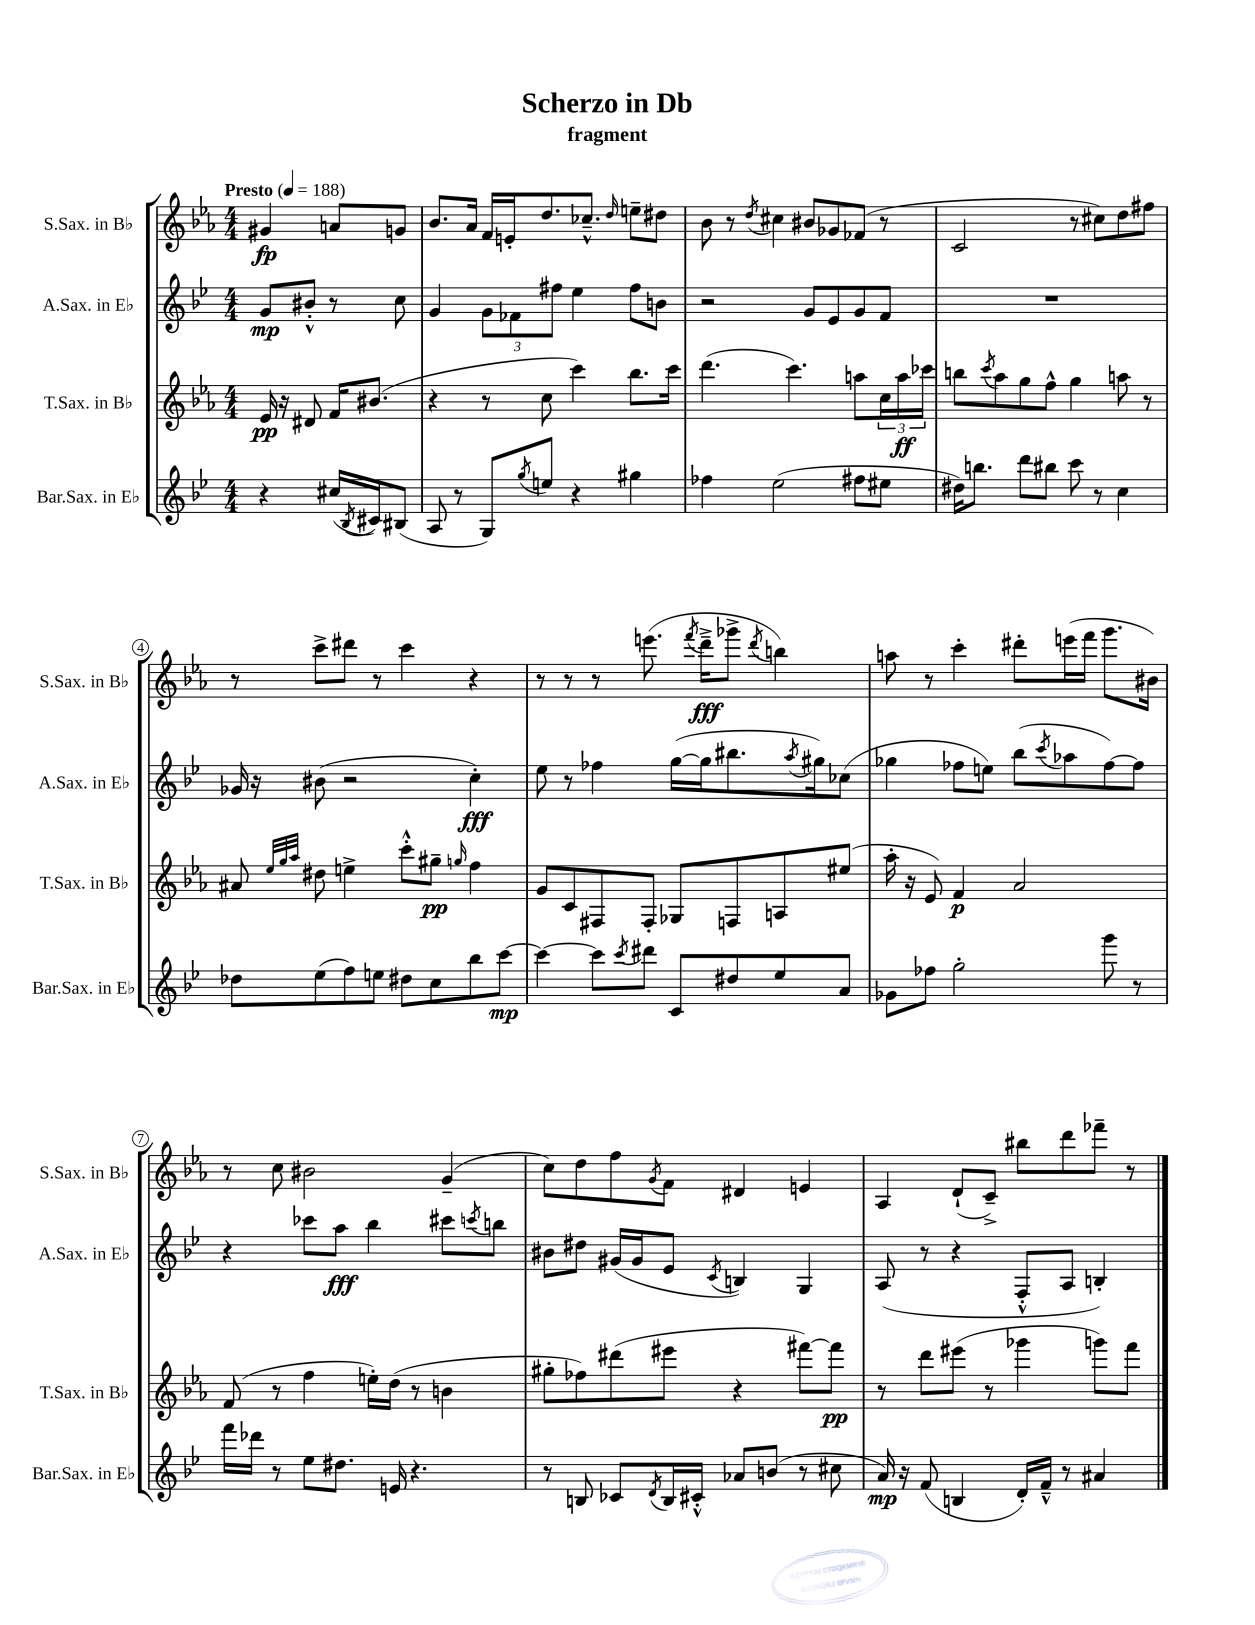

**kern	**dynam	**kern	**dynam	**kern	**dynam	**kern	**dynam
*part4	*part4	*part3	*part3	*part2	*part2	*part1	*part1
*staff4	*staff4	*staff3	*staff3	*staff2	*staff2	*staff1	*staff1
*I"Bar.Sax. in E♭	*	*I"T.Sax. in B♭	*	*I"A.Sax. in E♭	*	*I"S.Sax. in B♭	*
*I'Bar.Sax. in E♭	*	*I'T.Sax. in B♭	*	*I'A.Sax. in E♭	*	*I'S.Sax. in B♭	*
*clefG2	*	*clefG2	*	*clefG2	*	*clefG2	*
*k[b-e-]	*	*k[b-e-a-]	*	*k[b-e-]	*	*k[b-e-a-]	*
*M4/4	*	*M4/4	*	*M4/4	*	*M4/4	*
*MM188	*	*MM188	*	*MM188	*	*MM188	*
=	=	=	=	=	=	=	=
!	!	!	!	!	!	!LO:TX:a:B:t=Presto	!
4r	.	16e-/	pp	8g/L	mp	4g#X/	fp
.	.	16r	.	.	.	.	.
.	.	8d#X/	.	8b#X'^^/J	.	.	.
(16cc#X/LL	.	16f/KL	.	8r	.	8an/L	.
8qB-/	.	.	.	.	.	.	.
16c#X/J)	.	(8.b#X/J	.	.	.	.	.
(8B#X/J	.	.	.	8cc\	.	8gn/J	.
=1	=1	=1	=1	=1	=1	=1	=1
8A/	.	4r	.	4g/	.	8.b-/L	.
8r	.	.	.	.	.	.	.
.	.	.	.	.	.	16a-/Jk	.
8G/L)	.	8r	.	12g\L	.	16f/LL	.
.	.	.	.	.	.	16en'/J	.
.	.	.	.	12f-X\	.	.	.
8qgg/	.	.	.	.	.	.	.
8een/J	.	8cc\	.	.	.	8.dd/	.
.	.	.	.	12ff#X\J	.	.	.
4r	.	4ccc\)	.	4ee-\	.	.	.
.	.	.	.	.	.	8.cc-X~^^/J	.
.	.	.	.	.	.	16qqdd/	.
4gg#X\	.	8.bb-\L	.	8ff#\L	.	8een~\L	.
.	.	.	.	8bn\J	.	8dd#X\J	.
.	.	16ccc\Jk	.	.	.	.	.
=2	=2	=2	=2	=2	=2	=2	=2
4ff-X\	.	(4.ddd\	.	2r	.	8b-\	.
.	.	.	.	.	.	8r	.
.	.	.	.	.	.	8qdd/	.
(2ee-\	.	.	.	.	.	4cc#X\	.
.	.	4.ccc\)	.	.	.	.	.
.	.	.	.	8g/L	.	8b#X/L	.
.	.	.	.	8e-/	.	8g-X/	.
8ff#X\L	.	8aan\L	.	8g/	.	(8f-X/J	.
8ee#X\J	.	24cc\L	.	8f/J	.	8r	.
.	.	24aa\	ff	.	.	.	.
.	.	24ccc-X\JJ	.	.	.	.	.
=3	=3	=3	=3	=3	=3	=3	=3
16dd#X\KL)	.	8bbn\L	.	1r	.	2c/	.
8.bbn\J	.	.	.	.	.	.	.
.	.	8qccc/	.	.	.	.	.
.	.	8aa-\	.	.	.	.	.
8ddd\L	.	8gg\	.	.	.	.	.
8bb#X\J	.	8ff^^\J	.	.	.	.	.
8ccc\	.	4gg\	.	.	.	8r	.
8r	.	.	.	.	.	8cc#X\L)	.
4cc\	.	8aan\	.	.	.	8dd\	.
.	.	8r	.	.	.	8ff#X\J	.
!!LO:LB:g=z
=4	=4	=4	=4	=4	=4	=4	=4
8dd-X\L	.	8a#X/	.	16g-X/	.	8r	.
.	.	.	.	16r	.	.	.
.	.	32qqee-/LLL	.	.	.	.	.
.	.	32qqgg/	.	.	.	.	.
.	.	32qqaa-/JJJ	.	.	.	.	.
(8ee-\	.	8dd#X\	.	(8b#X\	.	8ccc^\L	.
8ff\)	.	4een^\	.	2r	.	8ddd#X\J	.
8een\J	.	.	.	.	.	8r	.
8dd#X\L	.	8ccc'^^\L	.	.	.	4ccc\	.
8cc\	.	8gg#X~\J	pp	.	.	.	.
.	.	16qqggn/	.	.	.	.	.
8bb-\	.	4ff\	.	4cc'\)	fff	4r	.
[8ccc\J	mp	.	.	.	.	.	.
=5	=5	=5	=5	=5	=5	=5	=5
4ccc\_	.	8g/L	.	8ee-\	.	8r	.
.	.	8c/	.	8r	.	8r	.
8ccc\L]	.	8F#X/	.	4ff-X\	.	8r	.
8qccc/	.	.	.	.	.	.	.
8ddd#X\J	.	8F#'/J	.	.	.	(8.eeen\	.
8c/L	.	8G-X/L	.	([16gg\LL	.	.	.
.	.	.	.	.	.	8qfff/	.
.	.	.	.	16gg\J]	.	16ddd~^\KL	fff
8dd#X/	.	8Fn/	.	8.bb#X\	.	8ggg-X^\J	.
.	.	.	.	.	.	8qddd/	.
8ee-/	.	8An/	.	.	.	4bbn\)	.
.	.	.	.	8qaa/	.	.	.
.	.	.	.	16gg#X\k)	.	.	.
8a/J	.	(8ee#X/J	.	(8cc-X\J	.	.	.
=6	=6	=6	=6	=6	=6	=6	=6
8g-X\L	.	16aa-'\	.	4gg-X\	.	8aan\	.
.	.	16r	.	.	.	.	.
8ff-X\J	.	8e-/)	.	.	.	8r	.
2gg'\	.	4f/	p	8ff-X\L	.	4ccc'\	.
.	.	.	.	8een\J)	.	.	.
.	.	2a-/	.	(8bb-\L	.	8ddd#X'\L	.
.	.	.	.	8qccc/	.	.	.
.	.	.	.	8aa-X\	.	(16eeen\L	.
.	.	.	.	.	.	16fff\JJ	.
8ggg\	.	.	.	[8ff-\)	.	8.ggg\L	.
8r	.	.	.	8ff-\J]	.	.	.
.	.	.	.	.	.	16b#X\Jk)	.
!!LO:LB:g=z
=7	=7	=7	=7	=7	=7	=7	=7
16fff\LL	.	(8f/	.	4r	.	8r	.
16ddd-X\JJ	.	.	.	.	.	.	.
8r	.	8r	.	.	.	8cc\	.
8ee-\L	.	4ff\	.	8ccc-X\L	.	2b#X\	.
8.dd#X\J	.	.	.	8aa\J	fff	.	.
.	.	16een'\LL)	.	4bb-\	.	.	.
16en/	.	(16dd\JJ	.	.	.	.	.
4.r	.	8r	.	.	.	.	.
.	.	4bn\	.	8ccc#X\L	.	(4g~/	.
.	.	.	.	8qcccn/	.	.	.
.	.	.	.	8bbn\J	.	.	.
=8	=8	=8	=8	=8	=8	=8	=8
8r	.	8gg#X'\L	.	8b#X\L	.	8cc\L)	.
8Bn/	.	8ff-X\)	.	8dd#X\J	.	8dd\	.
8c-X/L	.	(8ddd#X\	.	(16g#X/LL	.	8ff\	.
.	.	.	.	16g#/J	.	.	.
8qd/	.	.	.	.	.	8qg/	.
16B/L	.	8eee#X\J	.	8e-/J	.	8f\J	.
16c#X'^^/JJ	.	.	.	.	.	.	.
.	.	.	.	8qc/	.	.	.
8a-X/L	.	4r	.	4Bn/)	.	4d#X/	.
(8bn/J	.	.	.	.	.	.	.
8r	.	[8fff#X\L)	.	4G/	.	4en/	.
8cc#X\	.	8fff#\J]	pp	.	.	.	.
=9	=9	=9	=9	=9	=9	=9	=9
16a/)	mp	8r	.	(8A/	.	4A-/	.
16r	.	.	.	.	.	.	.
(8f/	.	8ddd\L	.	8r	.	.	.
4Bn/	.	(8eee#X\J	.	4r	.	(8d`/L	.
.	.	8r	.	.	.	8c~^/J)	.
16d'/LL)	.	4ggg-X\	.	8F'^^/L	.	8bb#X\L	.
16f~^^/JJ	.	.	.	.	.	.	.
8r	.	.	.	8A/J	.	8ddd\	.
4a#X/	.	8gggn\L)	.	4Bn'/)	.	8fff-X~\J	.
.	.	8fff\J	.	.	.	8r	.
==	==	==	==	==	==	==	==
*-	*-	*-	*-	*-	*-	*-	*-
